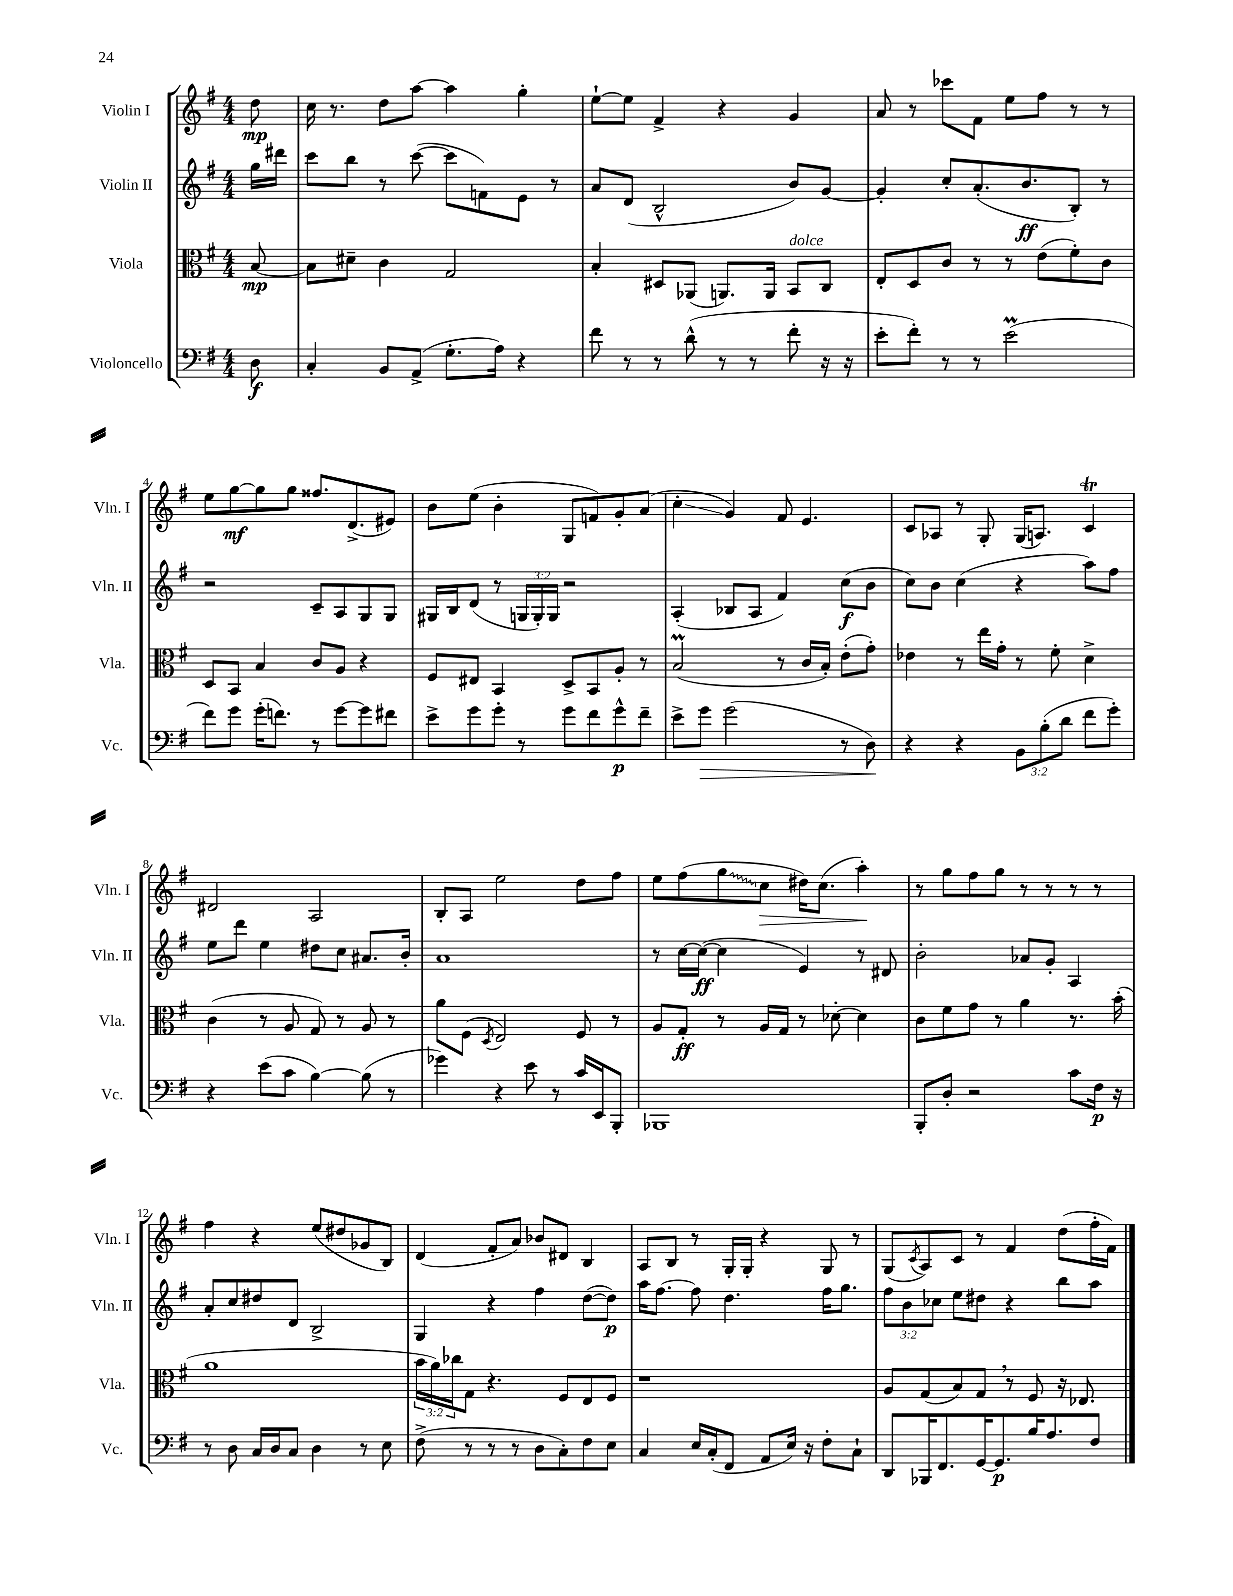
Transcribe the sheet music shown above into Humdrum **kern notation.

**kern	**kern	**kern	**kern
*staff4	*staff3	*staff2	*staff1
*clefF4	*clefC3	*clefG2	*clefG2
*k[f#]	*k[f#]	*k[f#]	*k[f#]
*M4/4	*M4/4	*M4/4	*M4/4
8D	[8B	16gg	8dd
.	.	16ddd#	.
=	=	=	=
4C'	8B]	8ccc	16cc
.	.	.	8.r
.	8d#~	8bb	.
8BB	4c	8r	8dd
(8AA^	.	([8ccc	[8aa
8.G'	2G	8ccc]	4aa]
.	.	8f)	.
16A)	.	.	.
4r	.	8e	4gg'
.	.	8r	.
=	=	=	=
8f#	4B'	8a	[8ee`
8r	.	(8d	8ee]
8r	8D#	2B^^	4f#^
(8d^^	(8AA-	.	.
8r	8.AA)	.	4r
8r	.	.	.
.	16AA	.	.
8f#'	8BB	8b)	4g
16r	8C	[8g	.
16r	.	.	.
=	=	=	=
8e'	8E'	4g']	8a
8f#')	8D	.	8r
8r	8c	8cc'	8ccc-
8r	8r	(8.a'	8f#
(2e	8r	.	8ee
.	.	8.b	.
.	(8e	.	8ff#
.	8f#')	8B')	8r
.	8c	8r	8r
=	=	=	=
8f#)	8D	2r	8ee
8g	8BB	.	[8gg
(16g'	4B	.	8gg]
8.f)	.	.	.
.	.	.	8gg
8r	8c	8c~	8.ff##
[8g	8A	8A	.
.	.	.	(8.d^
8g]	4r	8G	.
8f#	.	8G	8e#)
=	=	=	=
8e^	8F#	16G#	8b
.	.	16B	.
8g	8E#	(8d	(8ee
8g'	4BB	8r	4b'
8r	.	24G	.
.	.	24G')	.
.	.	24G	.
8g	8D^	2r	8G
8f#	8BB	.	8f)
8g^^	8A'	.	8g'
8f#~	8r	.	(8a
=	=	=	=
8e^	(2B	(4A'	4cc'
8g	.	.	.
(2g	.	8B-	4g)
.	.	8A	.
.	8r	4f#)	8f#
.	16c	.	4.e
.	16B')	.	.
8r	(8e'	(8cc	.
8D)	8g')	8b	.
=	=	=	=
4r	4e-	8cc)	8c
.	.	8b	8A-
4r	8r	(4cc	8r
.	16ee	.	8G'
.	16g'	.	.
12BB	8r	4r	(16G
.	.	.	8.A)
(12B'	.	.	.
.	8f#'	.	.
12d	.	.	.
8f#	4d^	8aa)	4c
8g')	.	8ff#	.
=	=	=	=
4r	(4c	8ee	2d#
.	.	8ddd	.
(8e	8r	4ee	.
8c	8A	.	.
[4B)	8G)	8dd#	2A
.	8r	8cc	.
(8B]	8A	8.a#	.
8r	8r	.	.
.	.	16b'	.
=	=	=	=
4g-)	8a	1a	8B'
.	(8F#	.	8A
.	8qD	.	.
4r	2E)	.	2ee
8e	.	.	.
8r	.	.	.
16c	8F#	.	8dd
16EE	.	.	.
8BBB'	8r	.	8ff#
=	=	=	=
1BBB-	8A	8r	8ee
.	8G'	[16cc	(8ff#
.	.	(16cc_	.
.	8r	4cc]	8gg
.	16A	.	8cc
.	16G	.	.
.	8r	4e)	16dd#)
.	.	.	(8.cc
.	[8d-'	.	.
.	4d-]	8r	4aa')
.	.	8d#	.
=	=	=	=
8BBB'	8c	2b'	8r
8D'	8f#	.	8gg
2r	8g	.	8ff#
.	8r	.	8gg
.	4a	8a-	8r
.	.	8g'	8r
8c	8.r	4A	8r
16F#	.	.	8r
16r	(16b'	.	.
=	=	=	=
8r	1a	8a'	4ff#
8D	.	8cc	.
16C	.	8dd#	4r
16D	.	.	.
8C	.	8d	.
4D	.	2B^	(8ee
.	.	.	8dd#
8r	.	.	8g-
8E	.	.	8B)
=	=	=	=
(8F#^	24b	4G	(4d
.	24a)	.	.
.	24cc-	.	.
8r	8G	.	.
8r	4.r	4r	8f#'
8r	.	.	8a)
8D	.	4ff#	8b-
8C')	8F#	.	8d#
8F#	8E	([8dd	4B
8E	8F#	8dd])	.
=	=	=	=
4C	1r	16aa	8A
.	.	[8.ff#	.
.	.	.	8B
16E	.	8ff#]	8r
(16C'	.	.	.
8FF#	.	4.dd	16G'
.	.	.	16G'
8AA	.	.	4r
16E)	.	.	.
16r	.	.	.
8F#'	.	16ff#	8G
.	.	8.gg	.
8C`	.	.	8r
=	=	=	=
8DD	8A	12ff#	(8G
.	.	12b	.
.	.	.	8qc
16BBB-	(8G	.	8A)
.	.	12cc-	.
8.FF#	.	.	.
.	8B)	8ee	8c
[16GG	8G	8dd#	8r
8.GG]	.	.	.
.	8r	4r	4f#
16B	8F#	.	.
8.A	.	.	.
.	16r	8bb	(8dd
.	8.E-	.	.
8F#	.	8aa	16ff#'
.	.	.	16f#)
==	==	==	==
*-	*-	*-	*-
